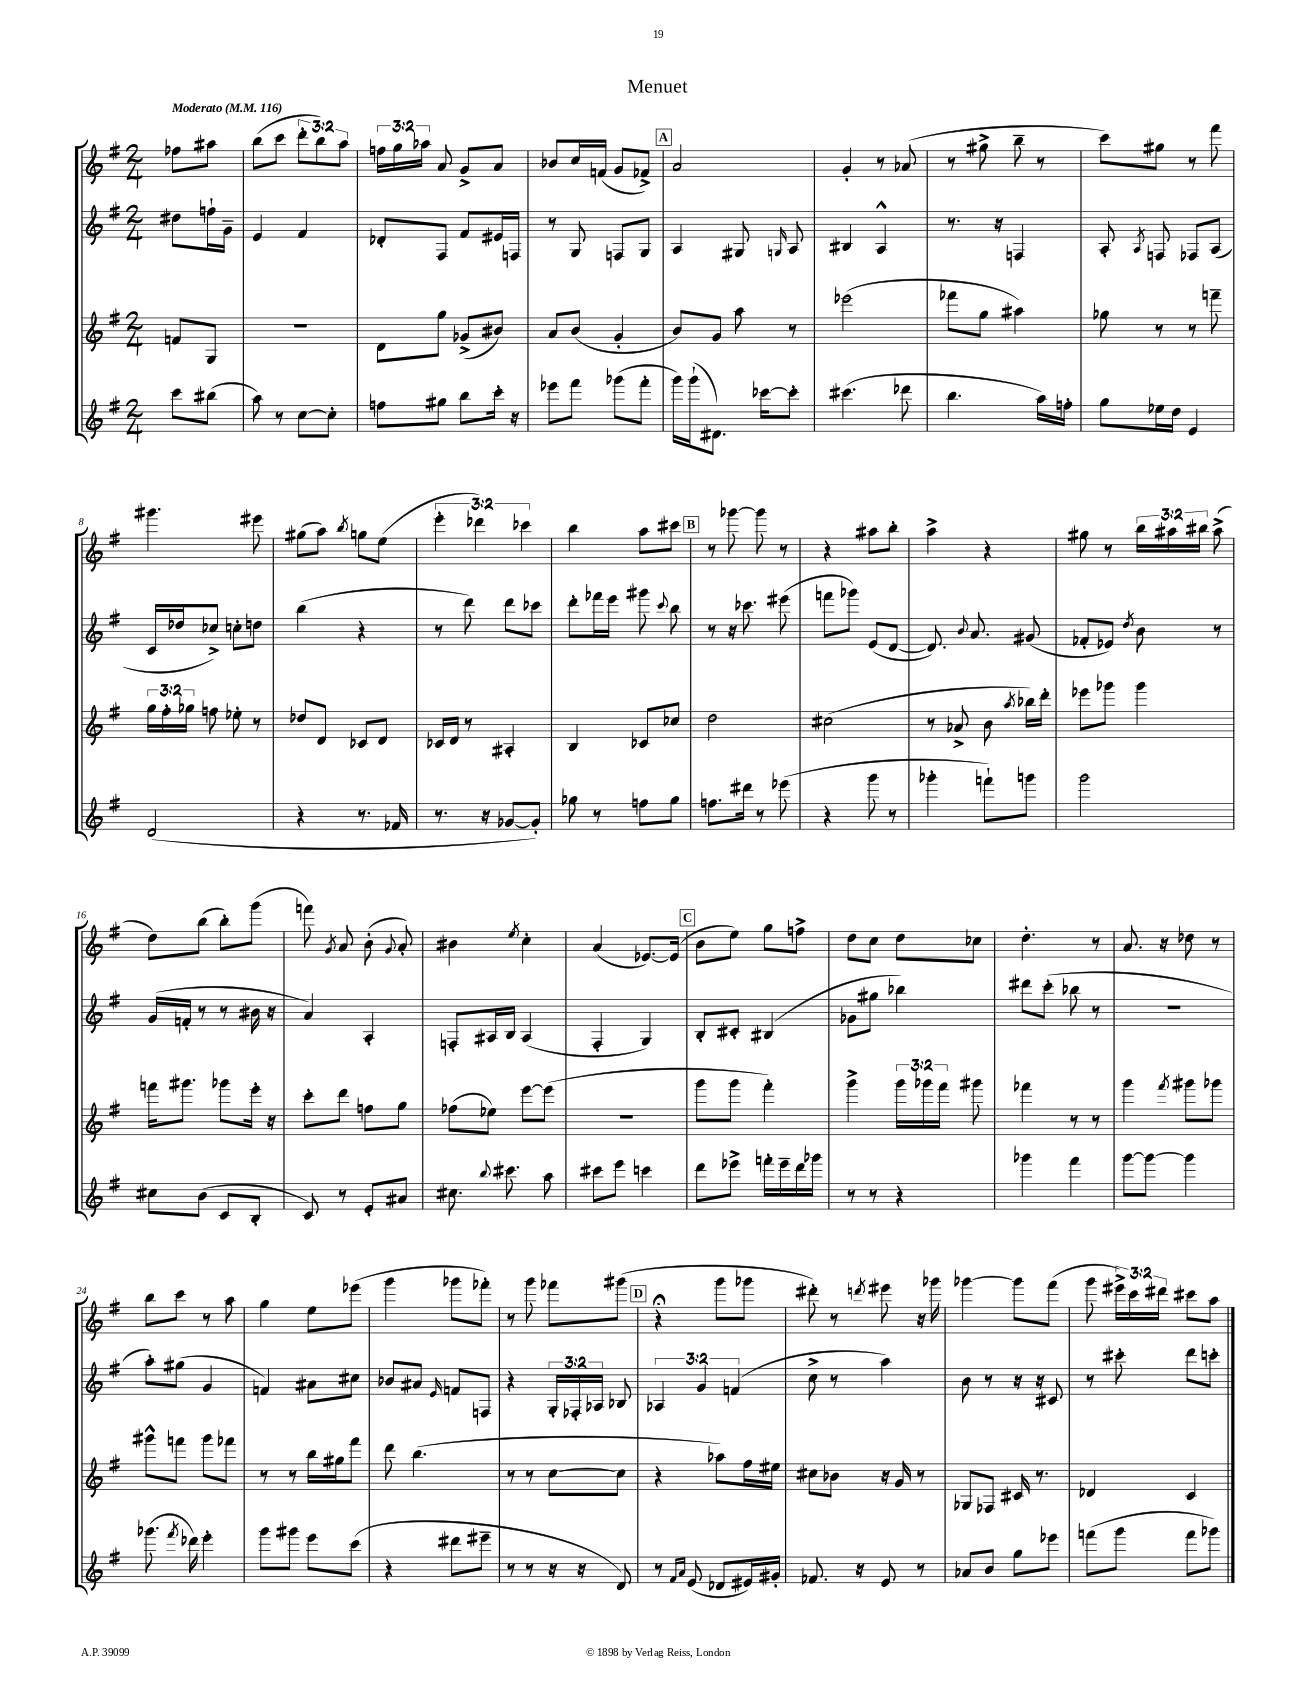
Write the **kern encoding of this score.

**kern	**kern	**kern	**kern
*staff4	*staff3	*staff2	*staff1
*clefG2	*clefG2	*clefG2	*clefG2
*k[f#]	*k[f#]	*k[f#]	*k[f#]
*M2/4	*M2/4	*M2/4	*M2/4
*MM116	*MM116	*MM116	*MM116
8ccc	8f	8dd#	8ff-
(8bb#	8G	16ff`	8aa#
.	.	16g~	.
=	=	=	=
8aa)	2r	4e	(8bb
8r	.	.	8ccc
[8cc	.	4f#	12ddd'
.	.	.	12bb)
8cc']	.	.	.
.	.	.	12aa
=	=	=	=
8ff	8d	8d-'	24ff
.	.	.	24gg
.	.	.	24aa-
8gg#	8gg	8F#	8a
8bb	(8g-^	8f#	8g^
16ccc'	8b#)	16e#	8a
16r	.	16F	.
=	=	=	=
8eee-	8a	8r	8b-
8fff#	(8b	8G	16cc
.	.	.	(16f
(8ggg-	4g'	8F	8g
8fff#'	.	8G	8f-^)
=	=	=	=
16ggg)	8b)	4A	2a
(16ggg`	.	.	.
8.d#)	8g	.	.
.	8aa	8G#	.
[16ccc-	.	.	.
.	.	16qqG	.
8ccc-']	8r	8A	.
=	=	=	=
(4.ccc#	(2eee-	4B#	4g'
.	.	4A^^	8r
8ddd-	.	.	(8a-
=	=	=	=
4.bb	8fff-	8.r	8r
.	8gg	.	8gg#^
.	.	16r	.
.	4aa#)	4F	8bb~
16aa)	.	.	8r
16ff'	.	.	.
=	=	=	=
8gg	8gg-	8A'	8ccc)
.	.	8qA	.
16ee-	8r	8F	8gg#
16dd	.	.	.
4e	8r	8F-	8r
.	8fff~	(8A	8fff#
=	=	=	=
(2d	24gg	16c	4.ggg#
.	24ff#'	.	.
.	.	16dd-	.
.	24gg-	.	.
.	8ff	8cc-^)	.
.	8ee-'	8cc'	.
.	8r	8dd	8eee#
=	=	=	=
4r	8dd-	(4bb	(8gg#
.	8d	.	8aa)
.	.	.	8qbb
8.r	8c-	4r	8gg
.	8d	.	(8ee
16f-	.	.	.
=	=	=	=
8.r	16c-	8r	6eee'
.	16d	.	.
.	8r	8ddd)	.
.	.	.	6ddd-)
16r	.	.	.
[8g-	4A#'	8ddd	.
.	.	.	6ccc-
8g-'])	.	8ccc-	.
=	=	=	=
8gg-	4B	8ddd'	4bb
8r	.	16fff-	.
.	.	16eee	.
8ff	8c-	8ggg#	8aa
.	.	8qqccc	.
8gg-	8cc-	8bb	8ccc#
=	=	=	=
8.ff	2dd	8r	8r
.	.	16r	[8ggg-
16ddd#	.	8.ccc-	.
8r	.	.	8ggg-]
(8eee-	.	(8eee#	8r
=	=	=	=
4r	(2cc#	8fff	4r
.	.	8ggg-)	.
8ggg	.	(8e	8aa#
8r	.	[8d	8bb'
=	=	=	=
4ggg-'	8r	8.d])	4aa^
.	8a-^	.	.
.	.	8qqb	.
.	.	8.a	.
8fff`)	8b	.	4r
.	8qaa	.	.
8ggg	16bb-)	(8g#	.
.	16ddd'	.	.
=	=	=	=
2ggg	8eee-	8f-'	8gg#
.	8ggg-	8e-)	8r
.	.	8qdd	.
.	4ggg-	8b	24bb
.	.	.	24aa#
.	.	.	24bb#
.	.	8r	(8aa#^
=	=	=	=
8cc#	16fff	(16g	8dd)
.	8.ggg#	16f'	.
(8b	.	8r	(8bb
8c	8ggg-	8r	8bb')
8B'	16eee'	16b#	(8ggg
.	16r	16r	.
=	=	=	=
8c)	8ccc'	4a)	8fff)
.	.	.	8qg
8r	8ddd	.	8a
8e'	8ff	4A'	(8b'
.	.	.	8qqg
8a#	8gg	.	8a')
=	=	=	=
8.cc#	(8ff-	8F'	4b#
.	8ee-)	16A#	.
8qqbb	.	.	.
8.ccc#	.	16B	.
.	.	.	8qee
.	[8eee	(4A#	4cc'
8aa	(8eee]	.	.
=	=	=	=
8ccc#	2r	4F#'	(4a
8eee	.	.	.
4ccc	.	4G)	[8.e-)
.	.	.	(16e-]
=	=	=	=
8ddd	8ggg	8B'	8b
8eee-^	8ggg	8c#'	8ee)
16fff'	4fff#')	(4B#	8gg
16eee-~	.	.	.
16ddd	.	.	8ff^
16ggg-	.	.	.
=	=	=	=
8r	4ggg^	8g-	8dd
8r	.	8gg#	8cc
4r	24ggg	4bb-)	8dd
.	24ggg-	.	.
.	24fff#	.	.
.	8ggg#	.	8cc-
=	=	=	=
4ggg-	4fff-	8ddd#	4.dd'
.	.	(8ccc'	.
4fff#	8r	8bb-	.
.	8r	8r	8r
=	=	=	=
[8ggg	4ggg	2r	8.a
8ggg_	.	.	.
.	.	.	16r
.	8qfff#	.	.
4ggg]	8ggg#	.	8dd-
.	8ggg-	.	8r
=	=	=	=
(8.ggg-	8ggg#^^	8aa')	8bb
.	8fff	(8gg#	8ccc
8qfff#	.	.	.
16ddd-)	.	.	.
4eee'	8ggg#	4g	8r
.	8fff-	.	8aa
=	=	=	=
8ggg	8r	4f)	4gg
8ggg#	8r	.	.
8eee	16bb	8a#	8ee
.	16gg#	.	.
(8ccc	8fff#	8cc#	(8eee-
=	=	=	=
4r	8ddd	8b-	4ggg
.	(4.bb	8a#	.
.	.	16qqe	.
8ddd#	.	8f	8ggg-
8eee#~	.	8F	8fff-')
=	=	=	=
8r	8r	4r	8r
8r	8r	.	8ggg
16r	[8cc	24G'	8fff-
.	.	24F-'	.
16r	.	.	.
.	.	24A-	.
8d)	8cc]	8B-	(8ggg#
=	=	=	=
8r	4r	6A-	4r;
16qqf#	.	.	.
16qqa	.	.	.
(8e	.	.	.
.	.	6g	.
8d-	8aa-)	.	8ggg
.	.	(6f	.
16e#)	16ff#	.	8ggg-
16g#'	16ee#	.	.
=	=	=	=
8.f-	8cc#	8cc^	8ddd#')
.	8b-	8r	8r
16r	.	.	.
.	.	.	8qddd
8e	16r	4aa)	8eee#
.	16g	.	.
8r	8r	.	16r
.	.	.	16ggg-
=	=	=	=
8a-	8G-	8b	[4ggg-
8b	8F-	8r	.
8gg	16c#	16r	8ggg-]
.	8.r	16r	.
8eee-	.	8c#	(8fff#
=	=	=	=
(8fff	4d-	8r	8ggg
8ggg	.	8ccc#'	24eee#^)
.	.	.	24ccc
.	.	.	24ddd#
8fff	4c	8ddd	8ccc#
8ggg-)	.	8ccc'	8aa
==	==	==	==
*-	*-	*-	*-
